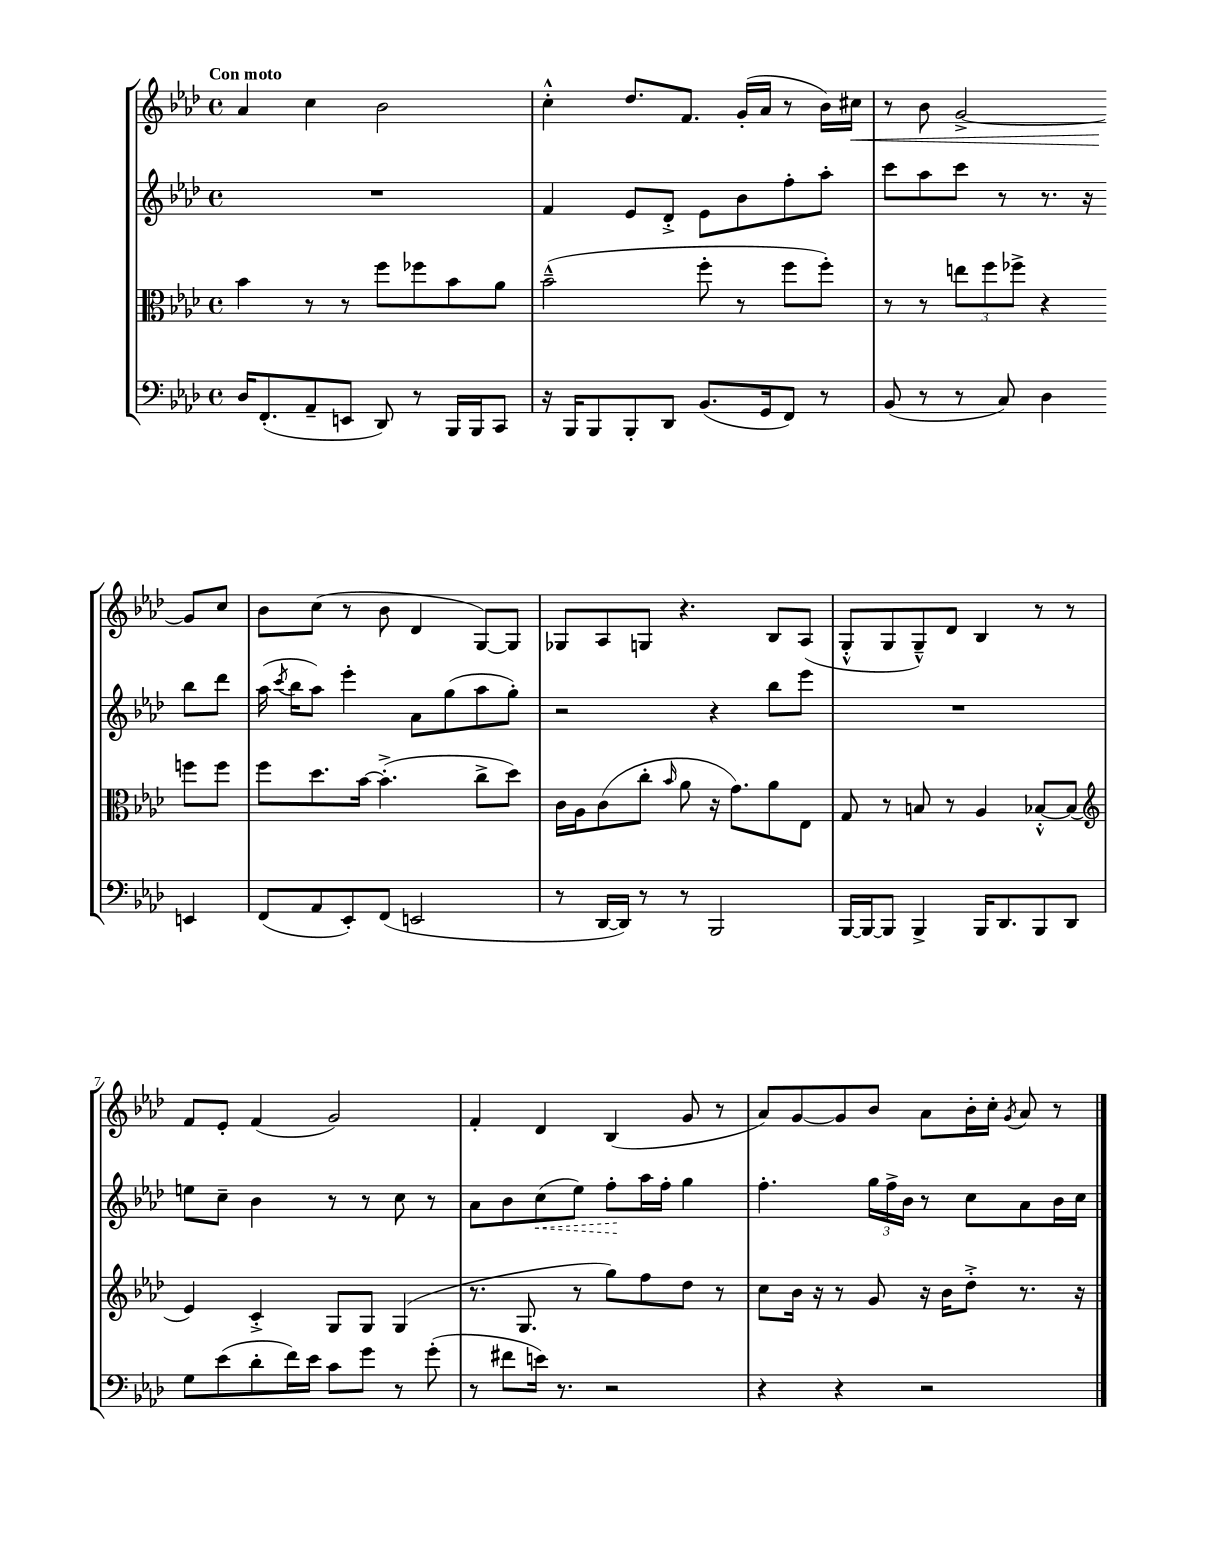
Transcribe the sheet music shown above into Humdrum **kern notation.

**kern	**kern	**kern	**dynam	**kern	**dynam
*part4	*part3	*part2	*part2	*part1	*part1
*staff4	*staff3	*staff2	*staff2	*staff1	*staff1
*clefF4	*clefC3	*clefG2	*	*clefG2	*
*k[b-e-a-d-]	*k[b-e-a-d-]	*k[b-e-a-d-]	*	*k[b-e-a-d-]	*
*M4/4	*M4/4	*M4/4	*	*M4/4	*
*met(c)	*met(c)	*met(c)	*	*met(c)	*
=1	=1	=1	=1	=1	=1
!	!	!	!	!LO:TX:a:B:t=Con moto	!
16D-/KL	4b-\	1r	.	4a-/	.
(8.FF'/	.	.	.	.	.
8AA-~/	8r	.	.	4cc\	.
8EEn/J	8r	.	.	.	.
8DD-/)	8ff\L	.	.	2b-\	.
8r	8ff-X\	.	.	.	.
16BBB-/LL	8b-\	.	.	.	.
16BBB-/J	.	.	.	.	.
8CC/J	8a-\J	.	.	.	.
=2	=2	=2	=2	=2	=2
16r	(2b-~^^\	4f/	.	4cc'^^\	.
16BBB-/KL	.	.	.	.	.
8BBB-/	.	.	.	.	.
8BBB-'/	.	8e-/L	.	8.dd-/L	.
8DD-/J	.	8d-'^/J	.	.	.
.	.	.	.	8.f/J	.
(8.BB-/L	8ff'\	8e-\L	.	.	.
.	8r	8b-\	.	(16g'/LL	.
16GG/k	.	.	.	16a-/JJ	.
8FF/J)	8ff\L	8ff'\	.	8r	.
8r	8ff'\J)	8aa-'\J	.	16b-\LL)	.
!	!	!	!	!	!LO:HP:b
.	.	.	.	16cc#X\JJ	<
=3	=3	=3	=3	=3	=3
(8BB-/	8r	8ccc\L	.	8r	.
8r	8r	8aa-\	.	8b-\	.
8r	12een\L	8ccc\J	.	[2g^/	.
.	12ff\	.	.	.	.
8C/)	.	8r	.	.	.
.	12ff-X^\J	.	.	.	.
4D-\	4r	8.r	.	.	.
.	.	16r	.	.	.
4EEn/	8ffn\L	8bb-\L	.	8g/L]	.
.	8ff\J	8ddd-\J	.	8cc/J	[
!!LO:LB:g=z
=4	=4	=4	=4	=4	=4
(8FF/L	8ff\L	(16aa-\	.	8b-\L	.
.	.	8qccc/	.	.	.
.	.	16bb-\KL	.	.	.
8AA-/	8.dd-\	8aa-\J)	.	(8cc\J	.
8EE-'/)	.	4eee-'\	.	8r	.
.	[16b-\Jk	.	.	.	.
(8FF/J	(4.b-'^\]	.	.	8b-\	.
2EEn/	.	8a-\L	.	4d-/	.
.	.	(8gg\	.	.	.
.	8cc^\L	8aa-\	.	[8G/L)	.
.	8dd-\J)	8gg'\J)	.	8G/J]	.
=5	=5	=5	=5	=5	=5
8r	16c\LL	2r	.	8G-X/L	.
.	16A-\J	.	.	.	.
[16DD-/LL	(8c\	.	.	8A-/	.
16DD-/JJ])	.	.	.	.	.
8r	8cc'\J	.	.	8Gn/J	.
.	16qqb-/	.	.	.	.
8r	8a-\	.	.	4.r	.
2BBB-/	16r	4r	.	.	.
.	8.g\L)	.	.	.	.
.	8a-\	8bb-\L	.	8B-/L	.
.	8E-\J	8eee-\J	.	(8A-/J	.
=6	=6	=6	=6	=6	=6
[16BBB-/LL	8G/	1r	.	8G'^^/L	.
16BBB-/J_	.	.	.	.	.
8BBB-/J]	8r	.	.	8G/	.
4BBB-^/	8Bn/	.	.	8G~^^/)	.
.	8r	.	.	8d-/J	.
16BBB-/KL	4A-/	.	.	4B-/	.
8.DD-/	.	.	.	.	.
8BBB-/	[8B-X'^^/L	.	.	8r	.
8DD-/J	(8B-/J]	.	.	8r	.
!!LO:LB:g=z
=7	=7	=7	=7	=7	=7
*	*clefG2	*	*	*	*
8G\L	4e-/)	8een\L	.	8f/L	.
(8e-\	.	8cc~\J	.	8e-'/J	.
8d-'\	4c'^/	4b-\	.	(4f/	.
16f\L)	.	.	.	.	.
16e-\JJ	.	.	.	.	.
8c\L	8G/L	8r	.	2g/)	.
8g\J	8G/J	8r	.	.	.
8r	(4G/	8cc\	.	.	.
(8g'\	.	8r	.	.	.
=8	=8	=8	=8	=8	=8
8r	8.r	8a-\L	.	4f'/	.
8f#X\L	.	8b-\	.	.	.
.	8.G/	.	.	.	.
!	!	!	!LO:HP:b	!	!
16en\Jk)	.	(8cc\	<	4d-/	.
8.r	.	.	.	.	.
.	8r	8ee-\J)	.	.	.
2r	8gg\L)	8ff'\L	.	(4B-/	.
.	8ff\	16aa-\L	[	.	.
.	.	16ff'\JJ	.	.	.
.	8dd-\J	4gg\	.	8g/	.
.	8r	.	.	8r	.
=9	=9	=9	=9	=9	=9
4r	8cc\L	4.ff'\	.	8a-/L)	.
.	16b-\Jk	.	.	[8g/	.
.	16r	.	.	.	.
4r	8r	.	.	8g/]	.
.	8g/	24gg\LL	.	8b-/J	.
.	.	24ff^\	.	.	.
.	.	24b-\JJ	.	.	.
2r	16r	8r	.	8a-\L	.
.	16b-\KL	.	.	.	.
.	8dd-'^\J	8cc\L	.	16b-'\L	.
.	.	.	.	16cc'\JJ	.
.	.	.	.	8qg/	.
.	8.r	8a-\	.	8a-/	.
.	.	16b-\L	.	8r	.
.	16r	16cc\JJ	.	.	.
==	==	==	==	==	==
*-	*-	*-	*-	*-	*-
